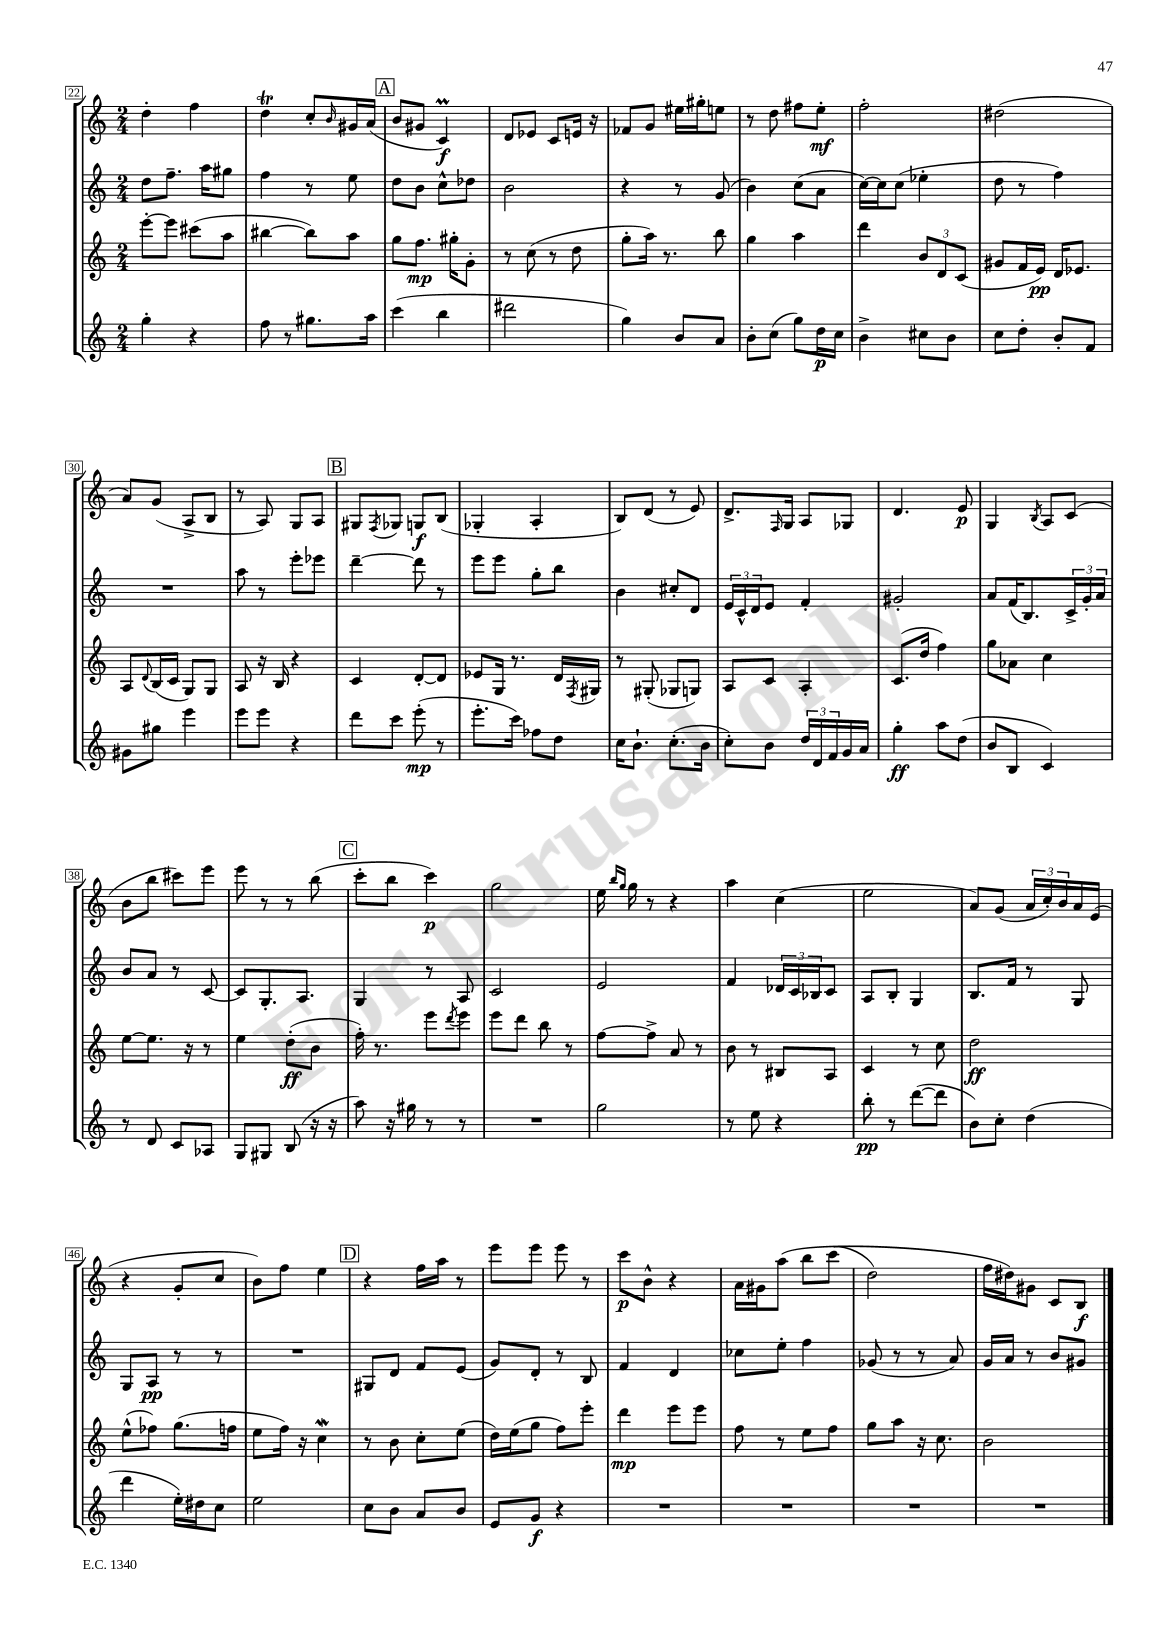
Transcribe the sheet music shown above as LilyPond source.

<<
\new StaffGroup <<
\new Staff = "s0" {
    \clef treble \key c \major \numericTimeSignature \time 2/4
    d''4-. f''4 |
    d''4\trill c''8-. \grace { b'16 } gis'16 a'16( |
    \mark \markup { \box "A" } b'8 gis'8 c'4\prall\f) |
    d'8 ees'8 c'8 e'16 r16 |
    fes'8 g'8 eis''16 gis''16-. e''8 |
    r8 d''8 fis''8 e''8-.\mf |
    f''2-. |
    dis''2( |
    a'8) g'8( a8-> b8 |
    r8 a8) g8 a8 |
    \mark \markup { \box "B" } gis8 \acciaccatura { f8 } ges8 g8\f b8( |
    ges4-. a4-. |
    b8) d'8( r8 e'8) |
    d'8.-> \grace { f16 } g16 a8 ges8 |
    d'4. e'8\p |
    g4 \acciaccatura { b8 } a8 c'8( |
    b'8 b''8 cis'''8) e'''8 |
    e'''8 r8 r8 b''8( |
    \mark \markup { \box "C" } c'''8-. b''8 c'''4\p) |
    g''2 |
    e''16 \grace { b''16 g''16 } g''16 r8 r4 |
    a''4 c''4( |
    e''2 |
    a'8) g'8( \tuplet 3/2 { a'16 c''16-.) b'16 } a'16 e'16( |
    r4 g'8-. c''8 |
    b'8) f''8 e''4 |
    \mark \markup { \box "D" } r4 f''16 a''16 r8 |
    e'''8 e'''8 e'''8 r8 |
    c'''8\p b'8-^ r4 |
    a'16 gis'16 a''8\( b''8 c'''8( |
    d''2) |
    f''16 dis''16\) gis'8 c'8 b8\f \bar "|." |
}
\new Staff = "s1" {
    \clef treble \key c \major \numericTimeSignature \time 2/4
    d''8 f''8.-- a''16 gis''8 |
    f''4 r8 e''8 |
    \mark \markup { \box "A" } d''8 b'8 c''8-^ des''8 |
    b'2 |
    r4 r8 g'8( |
    b'4) c''8( a'8 |
    c''16~) c''16 c''8( ees''4-. |
    d''8 r8 f''4) |
    R2 |
    a''8 r8 e'''8-. ees'''8 |
    \mark \markup { \box "B" } d'''4~-- d'''8 r8 |
    e'''8 e'''8 g''8-. b''8 |
    b'4 cis''8-. d'8 |
    \tuplet 3/2 { e'16 c'16-^ d'16 } e'8 f'4-. |
    gis'2-. |
    a'8 f'16( b8.) \tuplet 3/2 { c'16-> g'16-. a'16 } |
    b'8 a'8 r8 c'8~ |
    c'8 g8.-. a8. |
    \mark \markup { \box "C" } g4 r8 a8 |
    c'2 |
    e'2 |
    f'4 \tuplet 3/2 { des'16 c'16 bes16 } c'8 |
    a8 b8-. g4 |
    b8. f'16 r8 g8 |
    g8 a8\pp r8 r8 |
    R2 |
    \mark \markup { \box "D" } gis8 d'8 f'8 e'8( |
    g'8) d'8-. r8 b8 |
    f'4 d'4 |
    ces''8 e''8-. f''4 |
    ges'8( r8 r8 a'8) |
    g'16 a'16 r8 b'8 gis'8 \bar "|." |
}
\new Staff = "s2" {
    \clef treble \key c \major \numericTimeSignature \time 2/4
    e'''8~-. e'''8 cis'''8( a''8 |
    bis''4~ bis''8) a''8 |
    \mark \markup { \box "A" } g''8 f''8.\mp gis''16-. g'8-. |
    r8 c''8( r8 d''8 |
    g''8-. a''16) r8. b''8 |
    g''4 a''4 |
    d'''4 \tuplet 3/2 { b'8 d'8 c'8( } |
    gis'8 f'16 e'16\pp) d'16 ees'8. |
    a8 \appoggiatura { d'8 } b16( c'16 g8) g8 |
    a8 r16 b16 r4 |
    \mark \markup { \box "B" } c'4 d'8~-. d'8 |
    ees'8 g16 r8. d'16 \acciaccatura { f8 } gis16 |
    r8 gis8-.( ges8 g8) |
    a8 c'8 a4-. |
    c'8.( d''16 f''4) |
    g''8 aes'8 c''4 |
    e''8~ e''8. r16 r8 |
    e''4 d''8-.\ff( b'8 |
    \mark \markup { \box "C" } f''16-.) r8. e'''8 \acciaccatura { d'''8 } e'''8 |
    e'''8 d'''8 b''8 r8 |
    f''8~ f''8-> a'8 r8 |
    b'8 r8 bis8 a8 |
    c'4 r8 c''8 |
    d''2\ff |
    e''8-^( fes''8) g''8.( f''16 |
    e''8 f''16) r16 c''4\mordent |
    \mark \markup { \box "D" } r8 b'8 c''8-. e''8( |
    d''16) e''16( g''8 f''8) e'''8-. |
    d'''4\mp e'''8 e'''8 |
    f''8 r8 e''8 f''8 |
    g''8 a''8 r16 c''8. |
    b'2 \bar "|." |
}
\new Staff = "s3" {
    \clef treble \key c \major \numericTimeSignature \time 2/4
    g''4-. r4 |
    f''8 r8 gis''8. a''16 |
    \mark \markup { \box "A" } c'''4( b''4 |
    dis'''2 |
    g''4) b'8 a'8 |
    b'8-. c''8( g''8) d''16\p c''16 |
    b'4-> cis''8 b'8 |
    c''8 d''8-. b'8-. f'8 |
    gis'8 gis''8 e'''4 |
    e'''8 e'''8 r4 |
    \mark \markup { \box "B" } d'''8 c'''8 e'''8-.\mp( r8 |
    e'''8.-. c'''16) fes''8 d''8 |
    c''16 b'8.-! c''8.-.( b'16 |
    c''8-.) b'8 \tuplet 3/2 { d''16 d'16 f'16 } g'16 a'16 |
    g''4-.\ff a''8 d''8( |
    b'8 b8 c'4) |
    r8 d'8 c'8 aes8 |
    g8 gis8 b8( r16 r16 |
    \mark \markup { \box "C" } a''8) r16 gis''16 r8 r8 |
    R2 |
    g''2 |
    r8 e''8 r4 |
    b''8-.\pp r8 d'''8~( d'''8 |
    b'8) c''8-. d''4( |
    d'''4 e''16-.) dis''16 c''8 |
    e''2 |
    \mark \markup { \box "D" } c''8 b'8 a'8 b'8 |
    e'8 g'8\f r4 |
    R2 |
    R2 |
    R2 |
    R2 \bar "|." |
}
>>
>>
\layout { \context { \Score currentBarNumber = #22 \override BarNumber.stencil = #(make-stencil-boxer 0.1 0.3 ly:text-interface::print) } }
